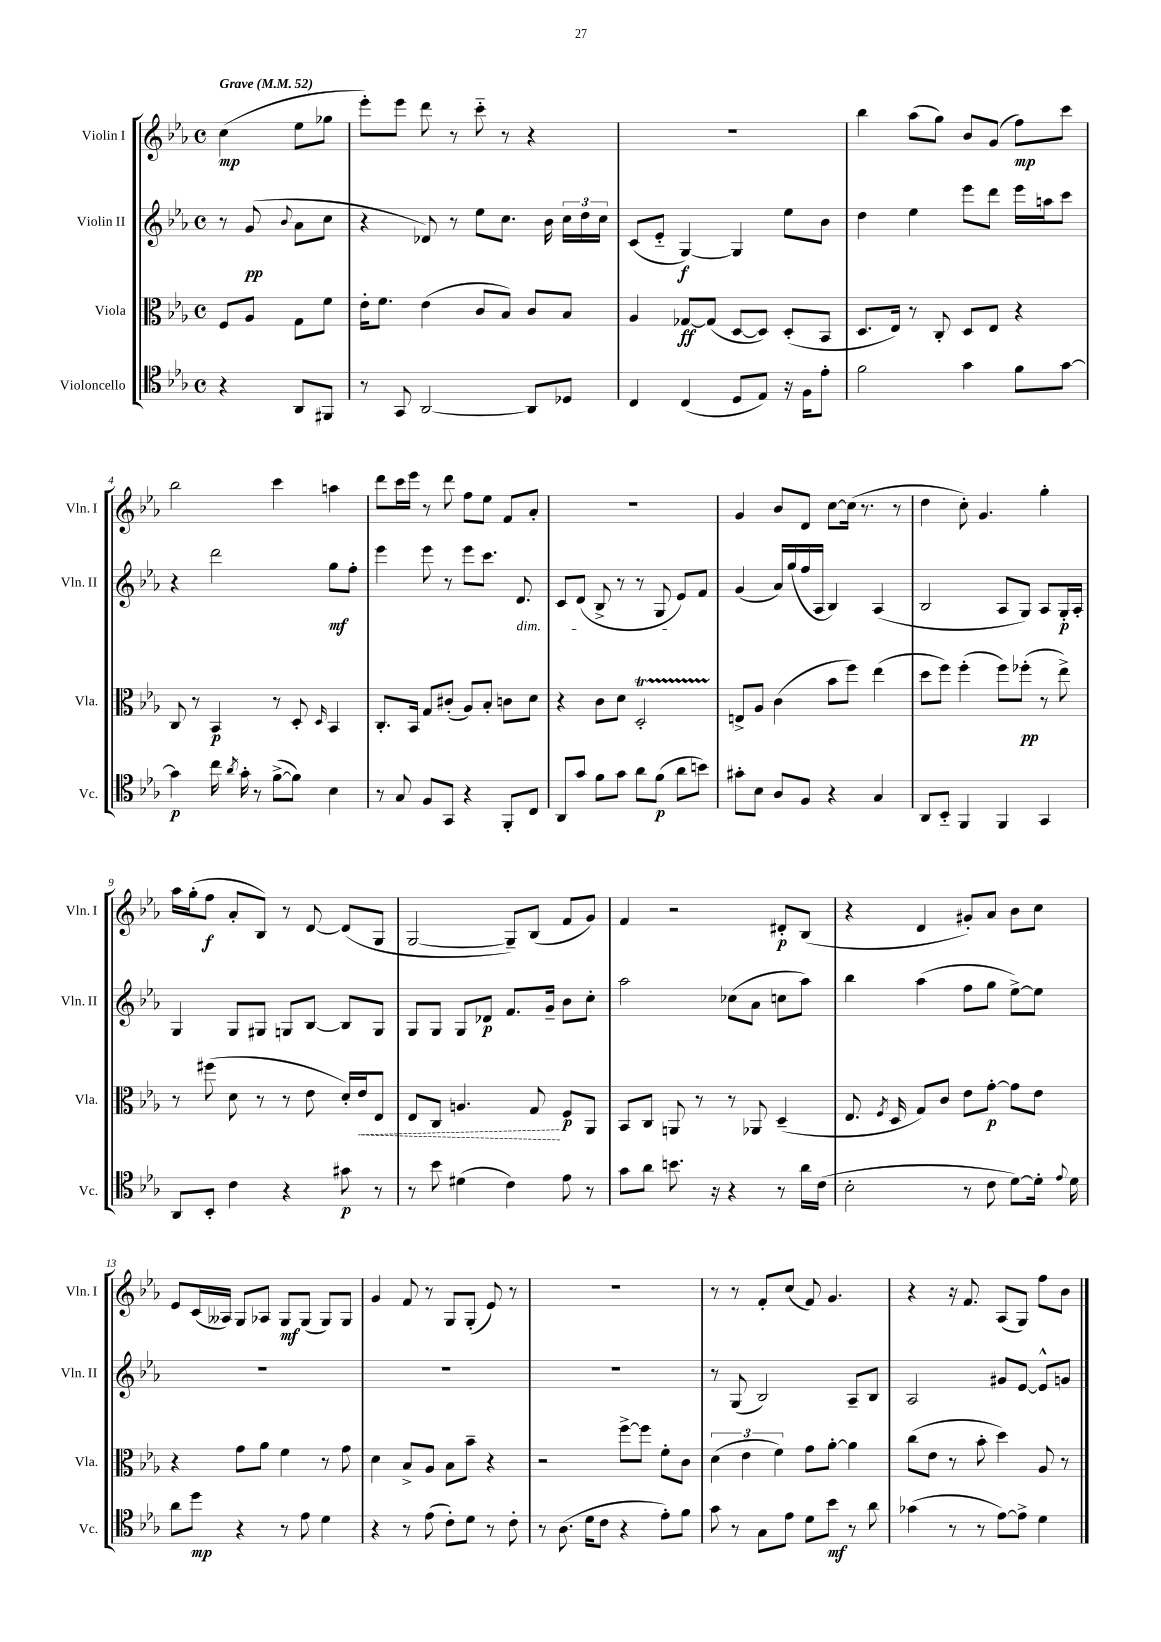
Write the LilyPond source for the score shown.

<<
\new StaffGroup <<
\new Staff = "s0" \with { instrumentName = "Violin I" shortInstrumentName = "Vln. I" } {
    \clef treble \key ees \major \defaultTimeSignature \time 4/4 \partial 2 \tempo "Grave" 4 = 52
    \autoBeamOff c''4\mp( ees''8[ ges''8] |
    ees'''8[-.) ees'''8] d'''8 r8 c'''8-_ r8 r4 |
    R1 |
    bes''4 aes''8[( g''8]) bes'8[ g'8]( f''8[\mp) c'''8] |
    bes''2 c'''4 a''4 |
    d'''8[ c'''16 ees'''16] r8 d'''8 f''8[ ees''8] f'8[ aes'8]-. |
    r1 |
    g'4 bes'8[ d'8] c''8[~ c''16]( r8. r8 |
    d''4 c''8-.) g'4. g''4-. |
    aes''16[ g''16-.( f''8]\f aes'8[-. bes8]) r8 d'8~ d'8[( g8] |
    g2~ g8[--) bes8]( f'8[ g'8]) |
    f'4 r2 dis'8[-.\p bes8]( |
    r4 d'4 gis'8[-.) aes'8] bes'8[ c''8] |
    ees'8[ c'16( aeses16]) g8[ aes8] g8[\mf g8]( g8[) g8] |
    g'4 f'8 r8 g8[ g8]-.( ees'8) r8 |
    R1 |
    r8 r8 f'8[-. c''8]( f'8) g'4. |
    r4 r16 f'8. aes8[( g8]) f''8[ bes'8] \bar "|." |
}
\new Staff = "s1" \with { instrumentName = "Violin II" shortInstrumentName = "Vln. II" } {
    \clef treble \key ees \major \defaultTimeSignature \time 4/4 \partial 2
    \autoBeamOff r8 g'8\pp( \appoggiatura { bes'8 } aes'8[ c''8] |
    r4 des'8) r8 ees''8[ c''8.] bes'16 \tuplet 3/2 { c''16[ d''16 c''16] } |
    c'8[( ees'8]-_ g4~\f) g4 ees''8[ bes'8] |
    d''4 ees''4 ees'''8[ d'''8] ees'''16[ a''16 c'''8] |
    r4 d'''2 g''8[\mf f''8]-. |
    ees'''4 ees'''8 r8 ees'''8[ c'''8.] d'8.\dim |
    c'8[ d'8]( bes8-> r8 r8 g8 ees'8[\!) f'8] |
    g'4( aes'16[) g''16( f''16 aes16] bes4) aes4( |
    bes2 aes8[ g8]) aes8[ g16-.\p aes16]-. |
    g4 g8[ gis8] g8[ bes8]~ bes8[ g8] |
    g8[ g8] g8[ des'8]\p f'8.[ g'16]-- bes'8[ c''8]-. |
    aes''2 ces''8[( aes'8] c''8[ aes''8]) |
    bes''4 aes''4( f''8[ g''8] ees''8[~->) ees''8] |
    R1 |
    R1 |
    R1 |
    r8 g8( bes2) aes8[-- bes8] |
    aes2 gis'8[ ees'8]~ ees'8[-^ g'8] \bar "|." |
}
\new Staff = "s2" \with { instrumentName = "Viola" shortInstrumentName = "Vla." } {
    \clef alto \key ees \major \defaultTimeSignature \time 4/4 \partial 2
    \autoBeamOff f8[ aes8] g8[ f'8] |
    ees'16[-. f'8.] ees'4( c'8[ bes8]) c'8[ bes8] |
    aes4 ges8[~\ff ges8]( d8[~ d8]) d8[-.( bes,8] |
    d8.[ ees16]) r8 c8-. d8[ ees8] r4 |
    c8 r8 bes,4\p r8 d8-. \grace { d16 } bes,4 |
    c8.[-. bes,16] g8[ cis'8]-.( aes8[) bes8]-. c'8[ d'8] |
    r4 c'8[ d'8] d2-.\startTrillSpan |
    e8[->\stopTrillSpan aes8] c'4( bes'8[ f''8]) ees''4( |
    d''8[ f''8]) f''4-.( f''8[) fes''8]-.\pp( r8 ees''8->) |
    r8 fis''8( d'8 r8 r8 ees'8 d'16[-.) \once \override Hairpin.style = #'dashed-line ees'16\< ees8] |
    ees8[ c8] a4. g8\! f8[\p aes,8] |
    bes,8[ c8] a,8 r8 r8 aes,8 d4--( |
    ees8. \acciaccatura { f8 } d16 g8[) c'8] ees'8[ g'8]~-.\p g'8[ ees'8] |
    r4 g'8[ aes'8] f'4 r8 g'8 |
    d'4 bes8[-> aes8] bes8[ bes'8]-- r4 |
    r2 f''8[~-> f''8] f'8[-. c'8] |
    \tuplet 3/2 { d'4( ees'4 f'4) } g'8[ aes'8]~-. aes'4 |
    c''8[( ees'8] r8 bes'8-. d''4) aes8 r8 \bar "|." |
}
\new Staff = "s3" \with { instrumentName = "Violoncello" shortInstrumentName = "Vc." } {
    \clef tenor \key ees \major \defaultTimeSignature \time 4/4 \partial 2
    \autoBeamOff r4 aes,8[ fis,8] |
    r8 g,8 aes,2~ aes,8[ des8] |
    c4 c4( d8[ ees8]) r16 f16[ ees'8]-. |
    f'2 g'4 f'8[ g'8]~ |
    g'4\p c''16 \acciaccatura { aes'8 } g'16-. r8 f'8[~->( f'8]) bes4 |
    r8 g8 f8[ g,8] r4 f,8[-. c8] |
    aes,8[ g'8] f'8[ g'8] aes'8[ f'8]\p( aes'8[ b'8]) |
    gis'8[-. bes8] aes8[ f8] r4 g4 |
    aes,8[ bes,8]-_ f,4 f,4 g,4 |
    aes,8[ bes,8]-. c'4 r4 gis'8\p r8 |
    r8 bes'8 dis'4( c'4) ees'8 r8 |
    g'8[ aes'8] b'8. r16 r4 r8 aes'16[ c'16]( |
    bes2-. r8 c'8 d'8[~) d'16]-. \appoggiatura { ees'8 } d'16 |
    aes'8[ d''8]\mp r4 r8 ees'8 d'4 |
    r4 r8 ees'8( c'8[-.) d'8] r8 c'8-. |
    r8 aes8.( d'16[ c'8] r4 ees'8[-.) f'8] |
    g'8 r8 g8[ ees'8] d'8[ bes'8]\mf r8 aes'8 |
    ges'4( r8 r8 ees'8[~) ees'8]-> d'4 \bar "|." |
}
>>
>>
